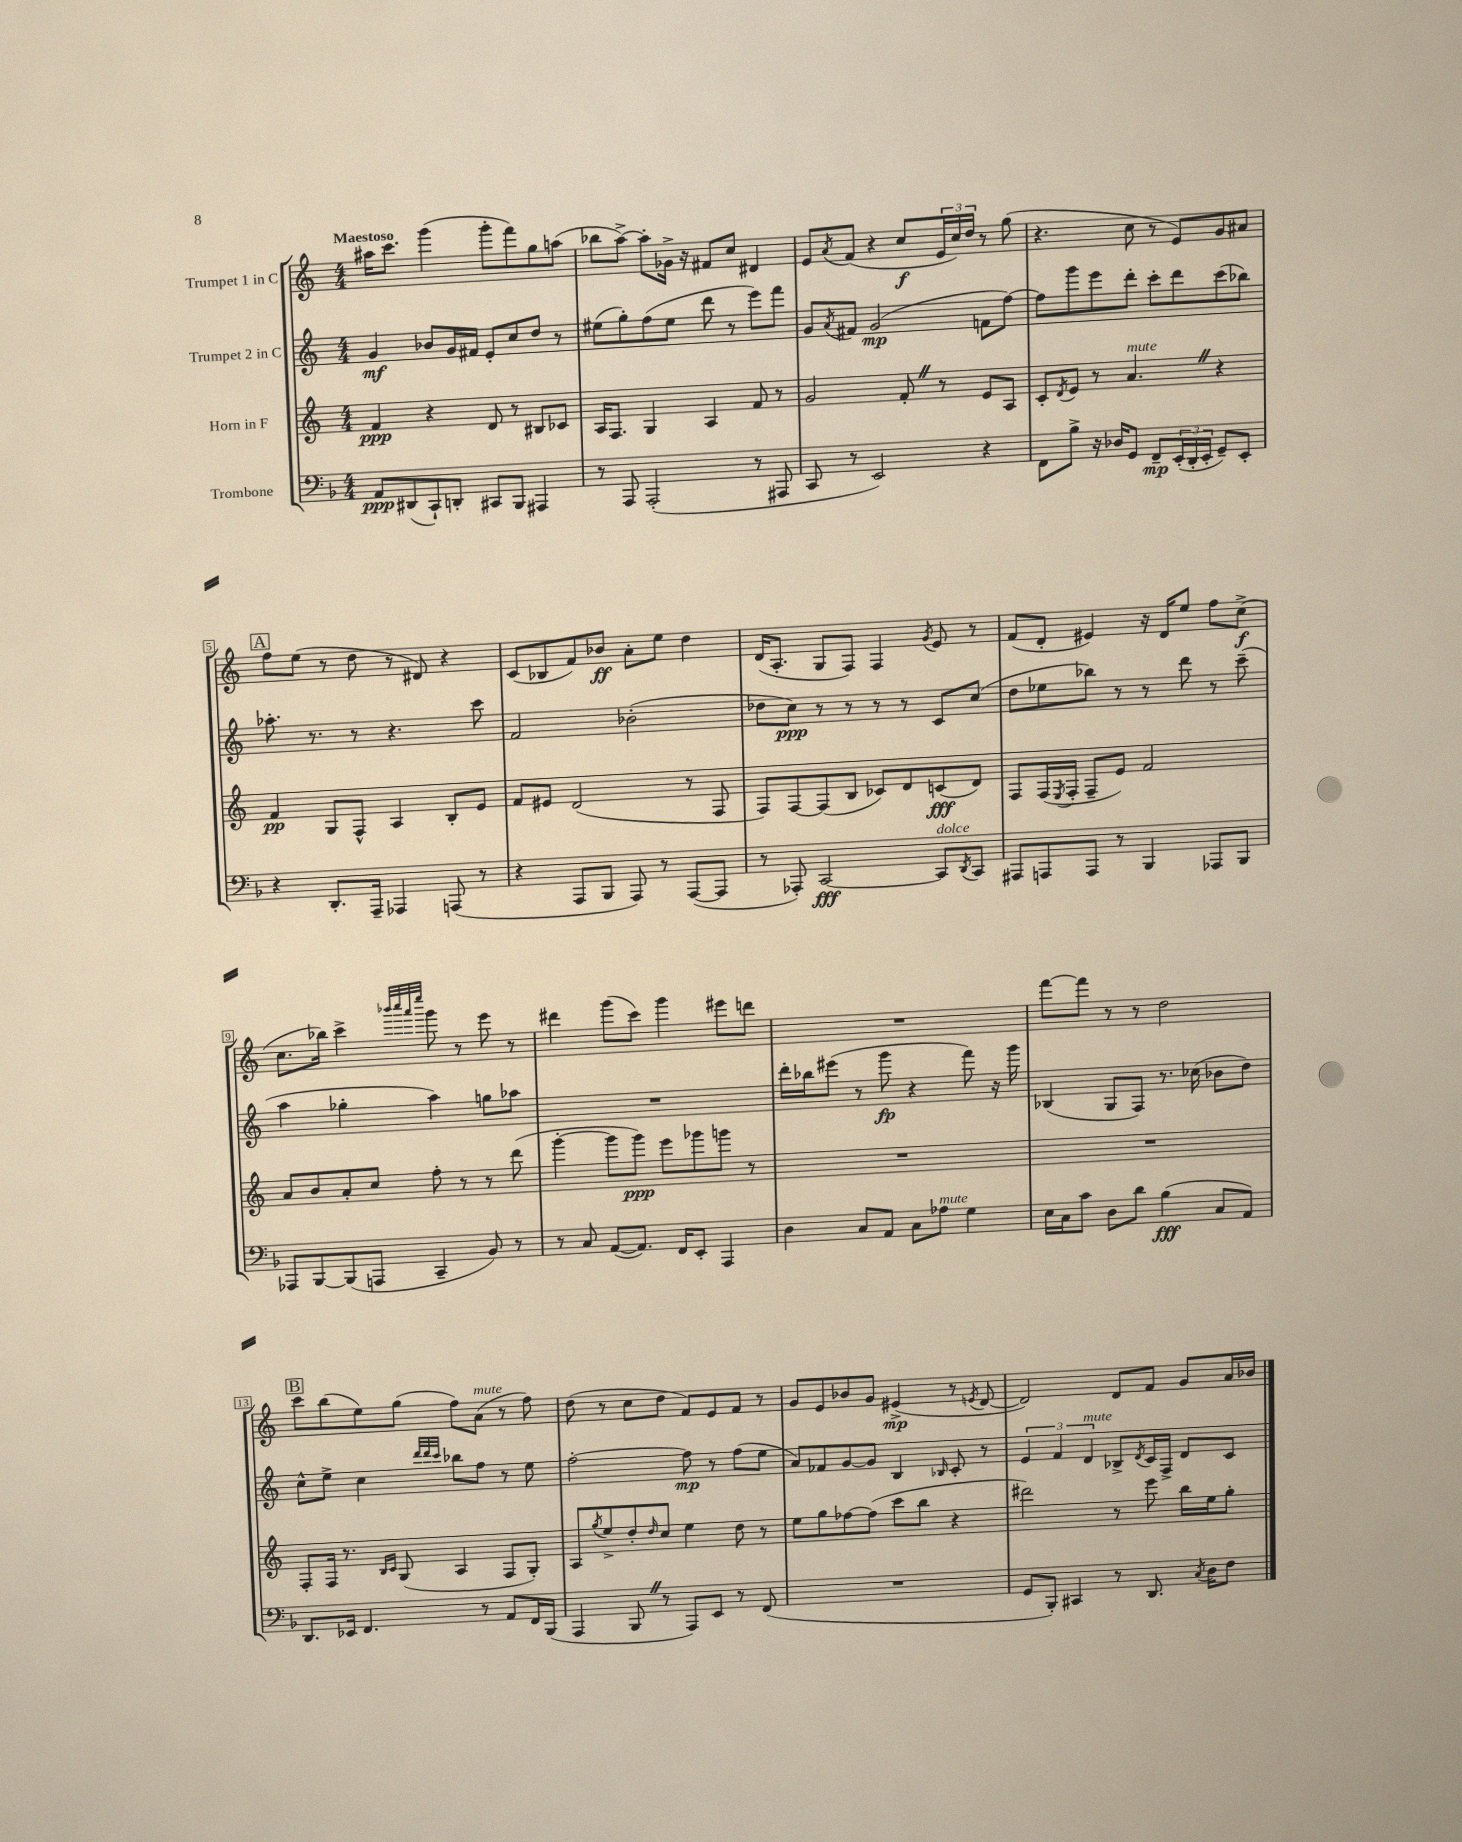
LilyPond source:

<<
\new StaffGroup <<
\new Staff = "s0" \with { instrumentName = "Trumpet 1 in C" } {
    \clef treble \key c \major \numericTimeSignature \time 4/4 \tempo "Maestoso"
    ais''16 c'''8. g'''4( g'''8-. f'''8) g''8 a''8( |
    bes''8 a''8~->) a''8-. ges'16-> r16 fis'8 c''8 dis'4 |
    e'8 \acciaccatura { a'8 } f'8( r4 c''8\f \tuplet 3/2 { e'16 c''16) d''16 } r8 g''8( |
    r4. c''8 r8 e'8) g'8 ais'8 |
    \mark \markup { \box "A" } f''8 e''8( r8 d''8 r8 dis'8) r4 |
    c'8( bes8 f'8) bes'8\ff a'8-. e''8 d''4 |
    d'16( a8.-. g8 f8) f4 \acciaccatura { g'8 } e'8 r8 |
    f'8( d'8-. eis'4) r16 d'16 e''8 f''8 c''8->\f( |
    c''8. bes''16) c'''4-> \grace { bes'''32 c''''32 a'''32 e''''32 } g'''8 r8 e'''8 r8 |
    dis'''4 g'''8( c'''8) g'''4 eis'''8 d'''8 |
    R1 |
    f'''8~ f'''8 r8 r8 d''2 |
    \mark \markup { \box "B" } c'''8 b''8( e''8) g''8( f''8) a'8^\markup { \italic "mute" }( r8 f''8) |
    d''8( r8 c''8 d''8 f'8) e'8 f'8 r8 |
    g'8 e'8 bes'8 g'8 eis'4->\mp( r8 \acciaccatura { e'8 } d'8~ |
    d'2) d'8 f'8 g'8 a'16 bes'16 \bar "|." |
}
\new Staff = "s1" \with { instrumentName = "Trumpet 2 in C" } {
    \clef treble \key c \major \numericTimeSignature \time 4/4
    g'4\mf bes'8 g'16 fis'16 e'8-. c''8 d''8 r8 |
    eis''8( g''8-.) f''8( eis''8 d'''8 r8 e'''8) f'''8 |
    g'8 \acciaccatura { a'8 } fis'8 g'2\mp( f'8 f''8~) |
    f''8 g'''8 e'''8 d'''8-. c'''8-. d'''8 c'''8( bes''8) |
    \mark \markup { \box "A" } aes''8.-. r8. r8 r4. c'''8 |
    f'2 bes'2-.( |
    des''8 c''8\ppp) r8 r8 r8 r8 c'8 c''8( |
    d''8 ees''8 bes''8) r8 r8 d'''8 r8 c'''8--( |
    a''4 ges''4-. a''4) g''8 aes''8 |
    R1 |
    d'''16-. bes''16 eis'''8( r8 g'''8\fp r4 f'''8) r16 g'''16 |
    bes4( g8 f8) r8. ces''16( bes'8 d''8) |
    \mark \markup { \box "B" } c''8-^ e''8-> c''4 \grace { d'''32 d'''32 c'''32 } bes''8 f''8 r8 e''8 |
    f''2~-. f''8\mp r8 f''8( e''8 |
    a'8) fes'8 g'8~ g'8 b4 \grace { bes16 } c'8-. r8 |
    \tuplet 3/2 { e'4 f'4 d'4^\markup { \italic "mute" } } bes8-> \acciaccatura { d'8 } c'16 f16-> d'8 c'8 \bar "|." |
}
\new Staff = "s2" \with { instrumentName = "Horn in F" } {
    \clef treble \key c \major \numericTimeSignature \time 4/4
    f'4\ppp r4 d'8 r8 bis8 ces'8 |
    a16 f8. g4 a4 f'8 r8 |
    g'2 f'8-. \once \override BreathingSign.text = \markup { \musicglyph "scripts.caesura.straight" } \breathe r8 e'8 a8 |
    c'8-. \acciaccatura { d'8 } e'8 r8 a'4.^\markup { \italic "mute" } \once \override BreathingSign.text = \markup { \musicglyph "scripts.caesura.straight" } \breathe r4 |
    \mark \markup { \box "A" } f'4\pp g8 f8-^ a4 b8-. e'8 |
    f'8 eis'8 d'2( r8 f8 |
    f8) f8~ f8( b8 ces'8) d'8 c'8\fff( d'8) |
    f8 f16( \acciaccatura { e8 } f16-. f8-- e'8) f'2 |
    a'8 b'8 a'8-. c''8 f''8-. r8 r8 d'''8( |
    g'''4~-. g'''8 g'''8\ppp) e'''8 ges'''8 g'''8 r8 |
    R1 |
    R1 |
    \mark \markup { \box "B" } f8-. f16 r8. \grace { b16 c'16 } g8( a4 f8 g8-.) |
    a8 \acciaccatura { g''8 } e''8-> d''8-. \grace { d''16 } c''8 e''4 d''8 r8 |
    e''8 g''8 fes''8~ fes''8( c'''8 b''8 r4 |
    dis'''2) r8 e'''8 b''16 e''16 g''8-. \bar "|." |
}
\new Staff = "s3" \with { instrumentName = "Trombone" } {
    \clef bass \key f \major \numericTimeSignature \time 4/4
    a,8\ppp dis,8( c,8-!) d,8-. cis,8 bes,,8 ais,,4 |
    r8 a,,8 a,,2-.( r8 ais,,8 |
    c,8 r8 e,2) r4 |
    f,8 bes8-> r16 des16 g,8 f,8--\mp \tuplet 3/2 { e,16-.( d,16-. e,16-. } g,8--) e,8-. |
    \mark \markup { \box "A" } r4 d,8.-. a,,16-- aes,,4 a,,8( r8 |
    r4 a,,8 bes,,8 a,,8) r8 a,,8~( a,,8 |
    r8 aes,,8-.) c,2~\fff c,8^\markup { \italic "dolce" } \acciaccatura { d,8 } c,8 |
    ais,,8 a,,8 a,,8 r8 bes,,4 aes,,8 bes,,8 |
    aes,,8 bes,,8~ bes,,8( a,,8 c,4-- bes,8) r8 |
    r8 c8 a,8~( a,8.) f,16 e,8-. a,,4 |
    d4 c8 a,8 c8 aes8^\markup { \italic "mute" } g4 |
    e16 c16 c'8 d8 d'8 bes4\fff( c8 a,8) |
    \mark \markup { \box "B" } d,8. ees,16 f,4. r8 a,8 f,16 bes,,16( |
    a,,4 bes,,8 \once \override BreathingSign.text = \markup { \musicglyph "scripts.caesura.straight" } \breathe r8 a,,8) e,8 r8 f,8( |
    R1 |
    g,8 bes,,8-.) cis,4 r8 d,8. \acciaccatura { c8 } d16 f8 \bar "|." |
}
>>
>>
\layout { \context { \Score \override BarNumber.stencil = #(make-stencil-boxer 0.1 0.3 ly:text-interface::print) } }
